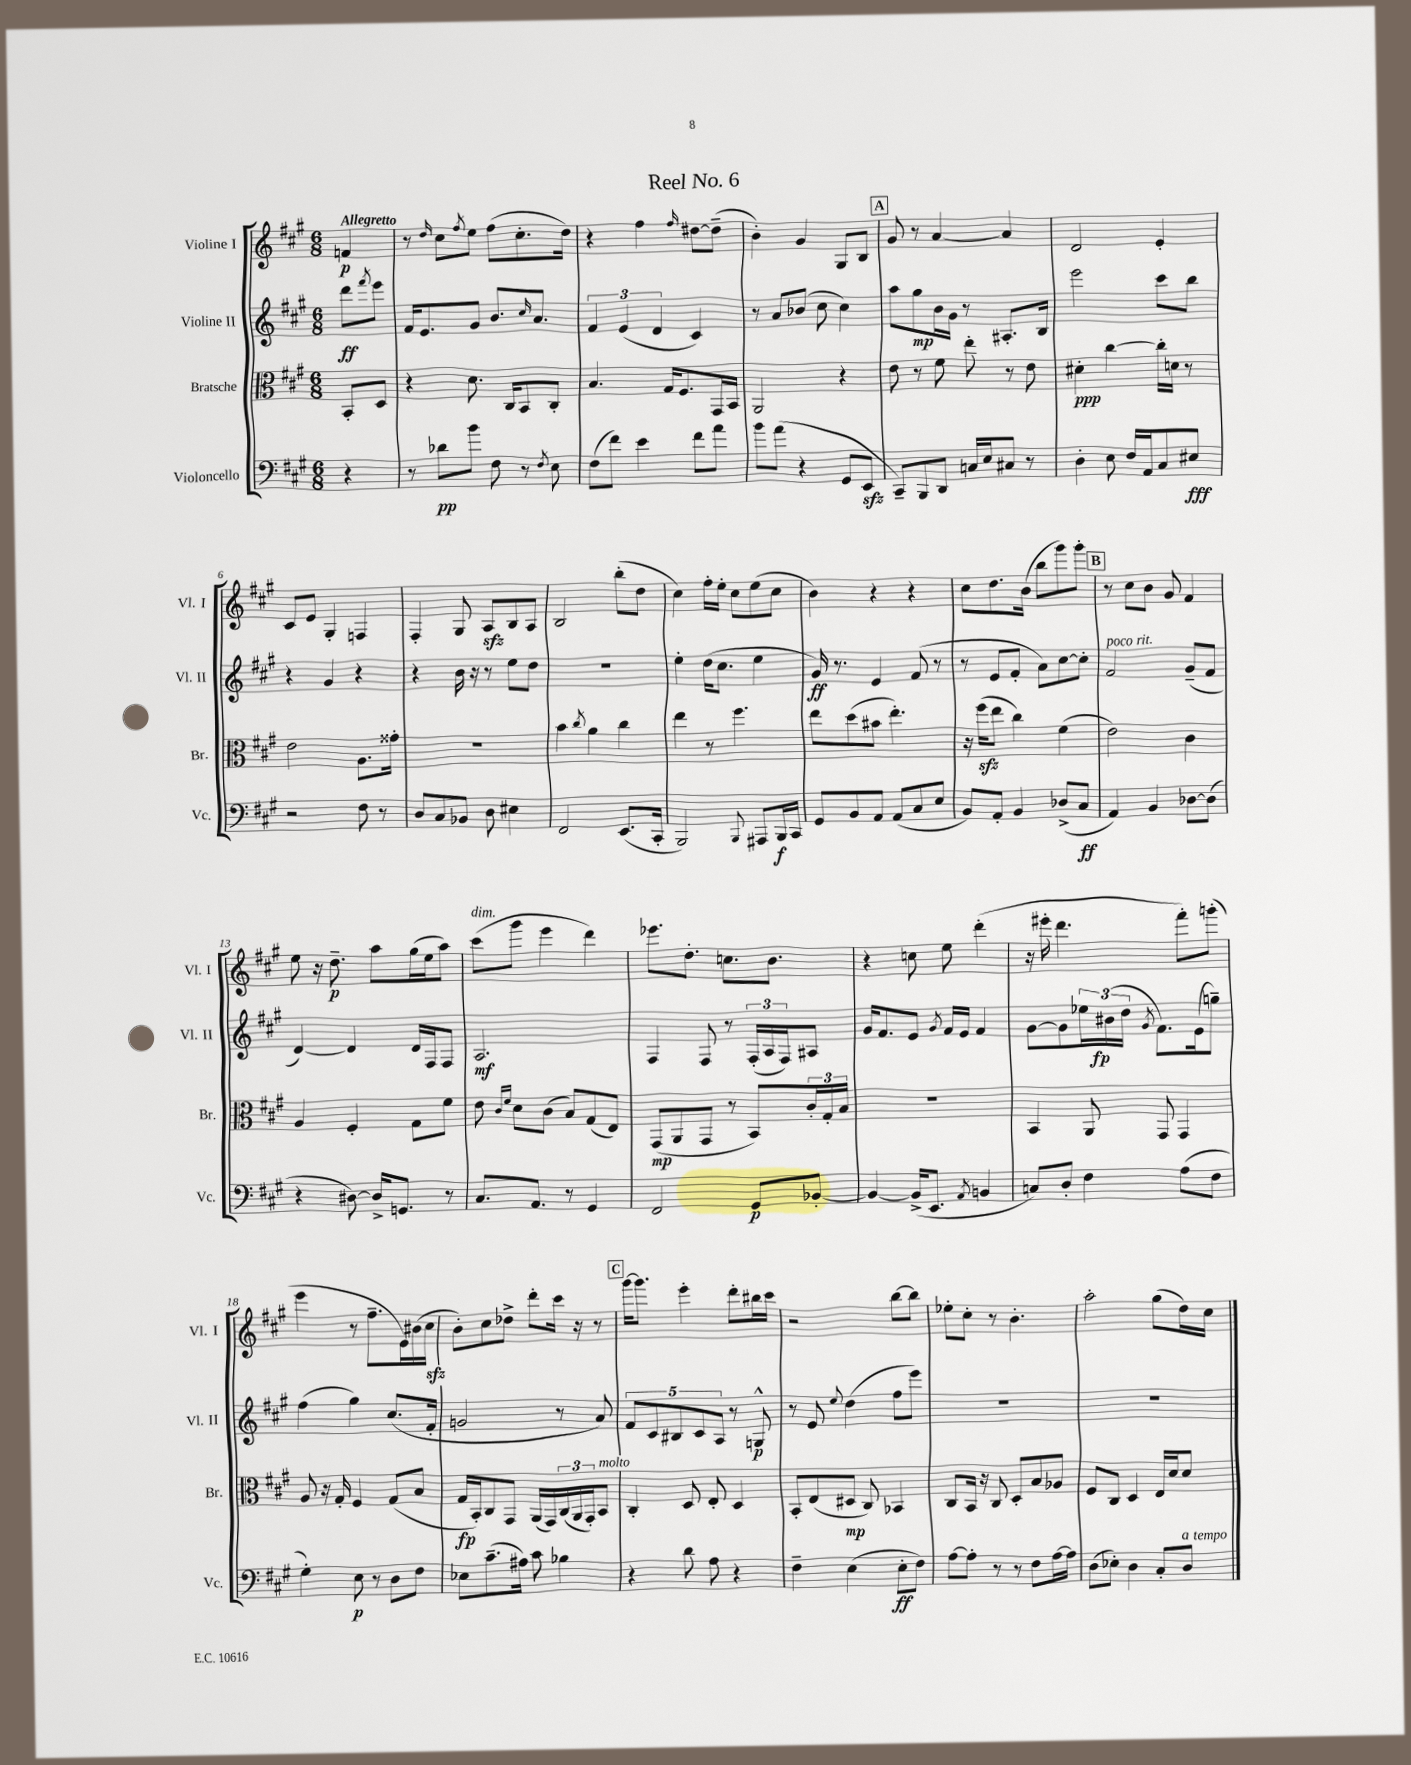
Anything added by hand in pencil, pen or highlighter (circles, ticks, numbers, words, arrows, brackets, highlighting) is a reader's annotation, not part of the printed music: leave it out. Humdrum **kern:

**kern	**kern	**kern	**kern
*staff4	*staff3	*staff2	*staff1
*clefF4	*clefC3	*clefG2	*clefG2
*k[f#c#g#]	*k[f#c#g#]	*k[f#c#g#]	*k[f#c#g#]
*M6/8	*M6/8	*M6/8	*M6/8
4r	8BB'	8ddd	4f
.	.	8qfff#	.
.	8D	8eee	.
=	=	=	=
8r	4r	16f#	8r
.	.	8.e	.
.	.	.	16qqdd
8d-	.	.	8cc#
.	.	.	8qff#
8b	8.d	8g#	8ee
8F#	.	8.b	(8ff#
.	16C#	.	.
8r	8BB	.	8.cc#'
.	.	16qqcc#	.
.	.	8.a	.
8qF#	.	.	.
8E	8C#'	.	.
.	.	.	16dd)
=	=	=	=
(8F#	4.B	6f#	4r
8f#)	.	.	.
.	.	(6e	.
4e	.	.	4ff#
.	.	6d	.
.	16G#	.	.
.	8.F#	.	.
.	.	.	16qqff#
8f#	.	4c#)	[8dd#
8a	16GG#	.	(8dd#~]
.	16BB	.	.
=	=	=	=
8b	2AA	8r	4b')
(8a	.	8a	.
4r	.	(8b-	4g#
.	.	8cc#	.
8GG#	4r	4cc#)	8G#
8EE	.	.	8B
=	=	=	=
8CC#~)	8e	8aa	8g#
8BBB	8r	8gg#	8r
8DD	8f#	16b	[4a
.	.	16g#	.
16C	8ee'	8r	.
16E	.	.	.
8C#	8r	8.A#'	4a]
8r	8e	.	.
.	.	16B	.
=	=	=	=
4D'	4d#'	2eee	2d
8E	[4cc#	.	.
16F#	.	.	.
16AA	.	.	.
8C#	16cc#']	8ccc#	4e'
.	16d	.	.
8E#	8r	8bb	.
=	=	=	=
2r	2e	4r	8c#
.	.	.	8e
.	.	4g#	4G#'
8F#	8.A	4r	4F
8r	.	.	.
.	16g##'	.	.
=	=	=	=
8D	2.r	4r	4F#'
8C#	.	.	.
8BB-	.	16b	8G#
.	.	16r	.
8D	.	8r	8A
4E#	.	8ee	8B
.	.	8dd	8A
=	=	=	=
2FF#	4b	2.r	2B
.	8qcc#	.	.
.	4a	.	.
(8.EE	4cc#	.	(8bb'
.	.	.	8dd
16CC#'	.	.	.
=	=	=	=
2BBB)	4ee	4ee'	4cc#)
.	8r	(16dd	16ff#'
.	.	8.cc#	16ee'
.	4.ff#	.	8cc#
8qqBBB	.	.	.
8AAA#	.	4ee	(8ee
16BBB	.	.	8cc#
16CC#	.	.	.
=	=	=	=
8GG#	8ee	16g#)	4b)
.	.	8.r	.
8BB	(8dd	.	.
8AA	8b#	4e	4r
(8AA	4.ee')	.	.
8C#	.	(8f#	4r
8E	.	8r	.
=	=	=	=
8BB)	16r	8r	8cc#
.	(16ff#	.	.
8AA'	8ee	8e	8.dd
4BB	4cc#)	8f#'	.
.	.	.	(16b
.	.	8a)	8bb
(8D-^	(4f#	[8cc#	8ggg#)
8C#	.	8cc#']	8ggg#'
=	=	=	=
4AA)	2e)	2f#	8r
.	.	.	8cc#
4BB	.	.	8b
.	.	.	8g#
[8D-	4c#	(8g#~	4f#
(8D-]	.	8f#	.
=	=	=	=
4r	4A	[4d)	8ee
.	.	.	16r
.	.	.	8.dd~
[8D#)	4F#'	4d]	.
16D#^]	.	.	8aa
8.GG	.	.	.
.	8G#	16d	(16gg#
.	.	16F#	16ee
8r	8f#	8F#	8aa)
=	=	=	=
8.C#	8e	2.A	(8ccc#
.	16qqc#	.	.
.	16qqf#	.	.
.	8d	.	8ggg#
8.AA	.	.	.
.	(8c#	.	4eee
8r	8B)	.	.
4GG#	(8G#	.	4ddd)
.	8E)	.	.
=	=	=	=
2FF#	(8GG#	4F#	8.eee-
.	8AA	.	.
.	.	.	8.dd'
.	8GG#	8F#	.
.	8r	8r	8.cc
8GG#	8BB)	(24F#'	.
.	.	24A	.
.	.	.	8.b
.	.	24F#)	.
[8BB-'	24c#'	8A#	.
.	24G#'	.	.
.	24B	.	.
=	=	=	=
4BB-_	2.r	16g#	4r
.	.	8.f#	.
(16BB-^]	.	8e	8cc
8.EE	.	.	.
.	.	8qg#	.
.	.	16f#	8ee
.	.	16e	.
8qAA	.	.	.
4BB	.	4f#	(4ddd'
=	=	=	=
8C)	4BB	[8g#	16r
.	.	.	16eee#'
8D'	.	8g#]	4.ddd
4F#	8AA	24ee-	.
.	.	(24b#	.
.	.	24dd	.
.	.	8qg#	.
.	8GG#	8.f#)	.
(8A	4GG#	.	8fff#')
.	.	(16e	.
8F#	.	8gg~)	(8ggg'
=	=	=	=
4G#')	8A	(4ff#	4eee
.	16r	.	.
.	16G#'	.	.
8E	4F#	4gg#)	8r
8r	.	.	8.ff#~
8D	(8G#	(8.cc#	.
.	.	.	16e)
8F#	8B	.	(16b#
.	.	16f#'	16cc#
=	=	=	=
8E-	16G#	2g	8b')
.	16BB')	.	.
(8.c#~	8C#	.	8cc#
.	8GG#	.	8dd-^
16A#)	.	.	.
8c#	(16AA	.	8ddd'
.	16GG#)	.	.
4B-	(24C#	8r	16ccc#
.	24AA	.	.
.	.	.	16r
.	24GG#')	.	.
.	8BB	8a)	8r
=	=	=	=
4r	4C#'	10f#	[16ggg#
.	.	.	8.ggg#]
.	.	10c#	.
.	.	10B#	.
8d	8D	.	4eee'
.	.	10c#	.
8A	8E'	.	.
.	.	10A	.
4r	4D	8r	8ddd'
.	.	8G^^	16bb#
.	.	.	16ccc#
=	=	=	=
4F#~	8BB'	8r	2r
.	(8E	8e	.
.	.	8qqee	.
(4E	8D#	(4dd	.
.	8C#)	.	.
8E'	4BB-	8ff#	[8bb
8F#)	.	8eee)	8bb]
=	=	=	=
[8A	8C#	2.r	8ee-'
8A']	16BB	.	8cc#'
.	16r	.	.
8r	8C#	.	8r
8r	8D'	.	4.b'
8F#	8B	.	.
[16A	8A-	.	.
16A]	.	.	.
=	=	=	=
(8D	8F#	2.r	2aa'
8E-')	8C#	.	.
4D	4D	.	.
8C#'	16E	.	(8gg#
.	16d	.	.
8D	8d	.	16dd)
.	.	.	16cc#
==	==	==	==
*-	*-	*-	*-
